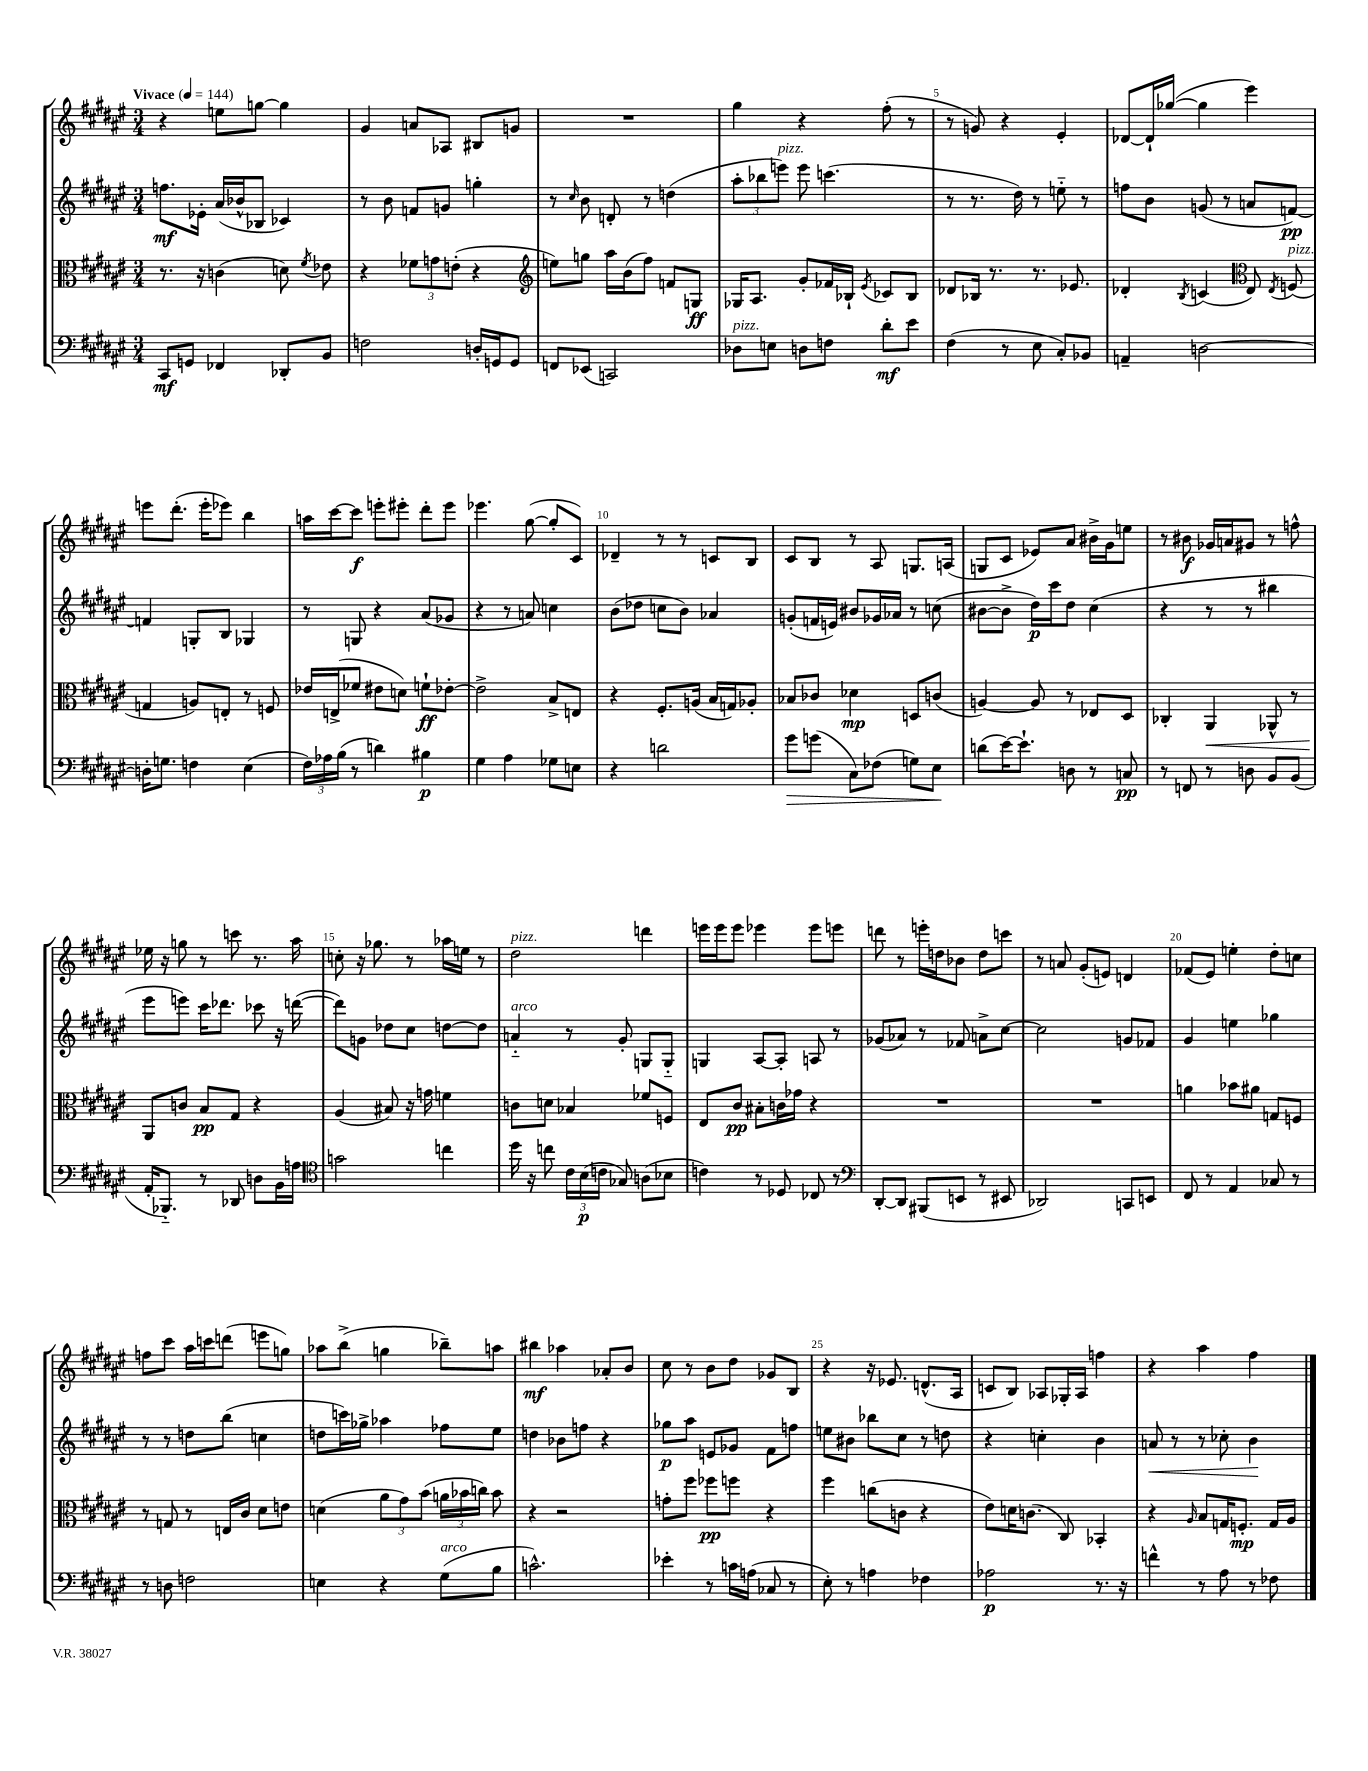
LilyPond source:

<<
\new StaffGroup <<
\new Staff = "s0" {
    \clef treble \key fis \major \numericTimeSignature \time 3/4 \tempo "Vivace" 4 = 144
    \autoBeamOff r4 e''8[ g''8]~ g''4 |
    gis'4 a'8[ aes8] bis8[ g'8] |
    R2. |
    gis''4 r4 fis''8-.( r8 |
    r8 g'8) r4 eis'4-. |
    des'8[~ des'16-! ges''16]~( ges''4 eis'''4) |
    e'''8[ dis'''8.]-.( e'''16[-. ees'''8]) b''4 |
    a''16[ cis'''16~ cis'''8]\f e'''8[-. eis'''8]-. dis'''8[-. eis'''8] |
    ees'''4. gis''8~( gis''8[-. cis'8]) |
    des'4-- r8 r8 c'8[ b8] |
    cis'8[ b8] r8 ais8 g8.[ a16]( |
    g8[ cis'8] ees'8[) ais'8] bis'16[-> gis'16 e''8] |
    r8 bis'8\f ges'16[ a'16 gis'8] r8 f''8-^ |
    ees''16 r16 g''8 r8 c'''8 r8. ais''16 |
    c''8-. r16 ges''8. r8 aes''16[ e''16] r8 |
    dis''2^\markup { \italic "pizz." } d'''4 |
    e'''16[ e'''16 e'''8] ees'''4 ees'''8[ e'''8] |
    d'''8 r8 e'''16[-. d''16 bes'8] d''8[ c'''8] |
    r8 a'8 gis'8[-.( e'8]) d'4 |
    fes'8[( eis'8]) e''4-. dis''8[-. c''8] |
    f''8[ cis'''8] ais''16[ c'''16 d'''8]( e'''8[ g''8]) |
    aes''8[ b''8]->( g''4 bes''8[--) a''8] |
    bis''4\mf aes''4 aes'8[-. b'8] |
    cis''8 r8 b'8[ dis''8] ges'8[ b8] |
    r4 r16 ees'8. d'8.[-^( ais16] |
    c'8[ b8]) aes8[ ges16-. aes16] f''4 |
    r4 ais''4 fis''4 \bar "|." |
}
\new Staff = "s1" {
    \clef treble \key fis \major \numericTimeSignature \time 3/4
    \autoBeamOff f''8.[\mf ees'16]-. ais'16[( bes'16-^ bes8] ces'4) |
    r8 b'8 f'8[ g'8] g''4-. |
    r8 \grace { cis''16 } b'8 d'8-. r8 d''4( |
    \tuplet 3/2 { ais''8[-. bes''8 e'''8]^\markup { \italic "pizz." }) } e'''8 c'''4.( |
    r8 r8. dis''16) r8 e''8-_ r8 |
    f''8[ b'8] g'8( r8 a'8[ f'8]~\pp) |
    f'4 g8[-. b8] ges4 |
    r8 g8 r4 ais'8[( ges'8] |
    r4 r8 a'8) c''4 |
    b'8[( des''8] c''8[ b'8]) aes'4 |
    g'8[-.( f'16 e'16]) bis'8[ ges'16 aes'16] r8 c''8( |
    bis'8[~ bis'8]-> dis''16[\p) cis'''16 dis''8] cis''4( |
    r4 r8 r8 bis''4 |
    eis'''8[ e'''8]) cis'''16[ des'''8.] ces'''8 r16 d'''16~( |
    d'''8[) g'8] des''8[ cis''8] d''8[~ d''8] |
    a'4-_^\markup { \italic "arco" } r8 gis'8-. g8[ g8]-_ |
    g4 ais8[~ ais8]-. a8 r8 |
    ges'8[( aes'8]) r8 fes'8 a'8[-> cis''8]~ |
    cis''2 g'8[ fes'8] |
    gis'4 e''4 ges''4 |
    r8 r8 d''8[ b''8]( c''4 |
    d''8[ c'''16) ges''16]-> aes''4 fes''8[ eis''8] |
    d''4 bes'8[ f''8] r4 |
    ges''8[\p ais''8] e'8[ ges'8] fis'8[ f''8] |
    e''8[ bis'8] bes''8[ cis''8] r8 d''8 |
    r4 c''4-. b'4 |
    a'8\< r8 r8 ces''8-. b'4\! \bar "|." |
}
\new Staff = "s2" {
    \clef alto \key fis \major \numericTimeSignature \time 3/4
    \autoBeamOff r8. r16 c'4( d'8) \acciaccatura { fis'8 } ees'8 |
    r4 \tuplet 3/2 { fes'8[ g'8 e'8]-.( } r4 |
    \clef treble e''8[) g''8] ais''16[ b'16( fis''8]) f'8[ g8]\ff |
    ges16[ ais8.] gis'8[-. fes'16 bes16]-! \acciaccatura { eis'8 } ces'8[ bes8] |
    des'8[ bes16] r8. r8. ees'8. |
    des'4-. \acciaccatura { b8 } c'4( \clef alto eis8) \acciaccatura { eis8 } f8^\markup { \italic "pizz." }( |
    g4 a8[) e8]-. r8 f8 |
    ees'16[ e16->( fes'8] eis'8[ d'8]) f'8[-!\ff ees'8]~-. |
    ees'2-> b8[-> e8] |
    r4 fis8.[-. a16]( b16[ g16) aes8]-. |
    bes8[ ces'8] des'4\mp d8[ c'8]( |
    a4~) a8 r8 ees8[ dis8] |
    ces4-. ais,4\< aes,8-^ r8 |
    ais,8[\! c'8] b8[\pp gis8] r4 |
    ais4( bis8) r16 g'16 f'4 |
    c'8[ d'8] bes4 fes'8[ f8] |
    eis8[ cis'8]\pp bis8[-. c'16 ges'16] r4 |
    R2. |
    R2. |
    a'4 bes'8[ ais'8] g8[ f8] |
    r8 g8 r8 e16[ cis'16] dis'8[ e'8] |
    d'4( \tuplet 3/2 { ais'8[ gis'8) b'8]( } \tuplet 3/2 { a'16[ bes'16 c''16]) } bes'8 |
    r4 r2 |
    g'8[-. fis''8] fes''8[\pp f''8] r4 |
    fis''4 c''8[( c'8] r4 |
    eis'8[) d'16 c'8.]( cis8) bes,4-. |
    r4 \grace { ais16 } b8[ g16 f8.]-.\mp g16[ ais16] \bar "|." |
}
\new Staff = "s3" {
    \clef bass \key fis \major \numericTimeSignature \time 3/4
    \autoBeamOff cis,8[\mf g,8] fes,4 des,8[-. b,8] |
    f2 d16[-. g,16 g,8] |
    f,8[ ees,8]( c,2) |
    des8[^\markup { \italic "pizz." } e8] d8[ f8] dis'8[-.\mf eis'8] |
    fis4( r8 eis8 cis8[-.) bes,8] |
    a,4-- d2~ |
    d16[-. g8.] f4 eis4( |
    \tuplet 3/2 { fis16[) aes16 b16]( } r8 d'4) bis4\p |
    gis4 ais4 ges8[ e8] |
    r4 d'2 |
    gis'8[\> g'8]( cis8[) fes8]( g8[) eis8]\! |
    d'8[( eis'16~) eis'8.]-! d8 r8 c8\pp |
    r8 f,8 r8 d8 b,8[ b,8]( |
    ais,16[-. bes,,8.]-_) r8 des,8 d8[ b,16 a16] |
    \clef tenor g'2 c''4 |
    dis''16 r16 c''8 \tuplet 3/2 { cis'16[ b16\p( c'16] } ges8) a8[( bes8] |
    c'4) r8 des8 ces8 r8 |
    \clef bass dis,8[~-. dis,8] bis,,8[( e,8] r8 eis,8 |
    des,2) c,8[ e,8] |
    fis,8 r8 ais,4 ces8 r8 |
    r8 d8 f2 |
    e4 r4 gis8[^\markup { \italic "arco" }( b8] |
    c'2.-^) |
    ees'4-. r8 c'16[ a16]( ces8 r8 |
    eis8-.) r8 a4 fes4 |
    aes2\p r8. r16 |
    f'4-^ r8 ais8 r8 fes8 \bar "|." |
}
>>
>>
\layout { \context { \Score \override BarNumber.break-visibility = ##(#f #t #t) barNumberVisibility = #(every-nth-bar-number-visible 5) } }
